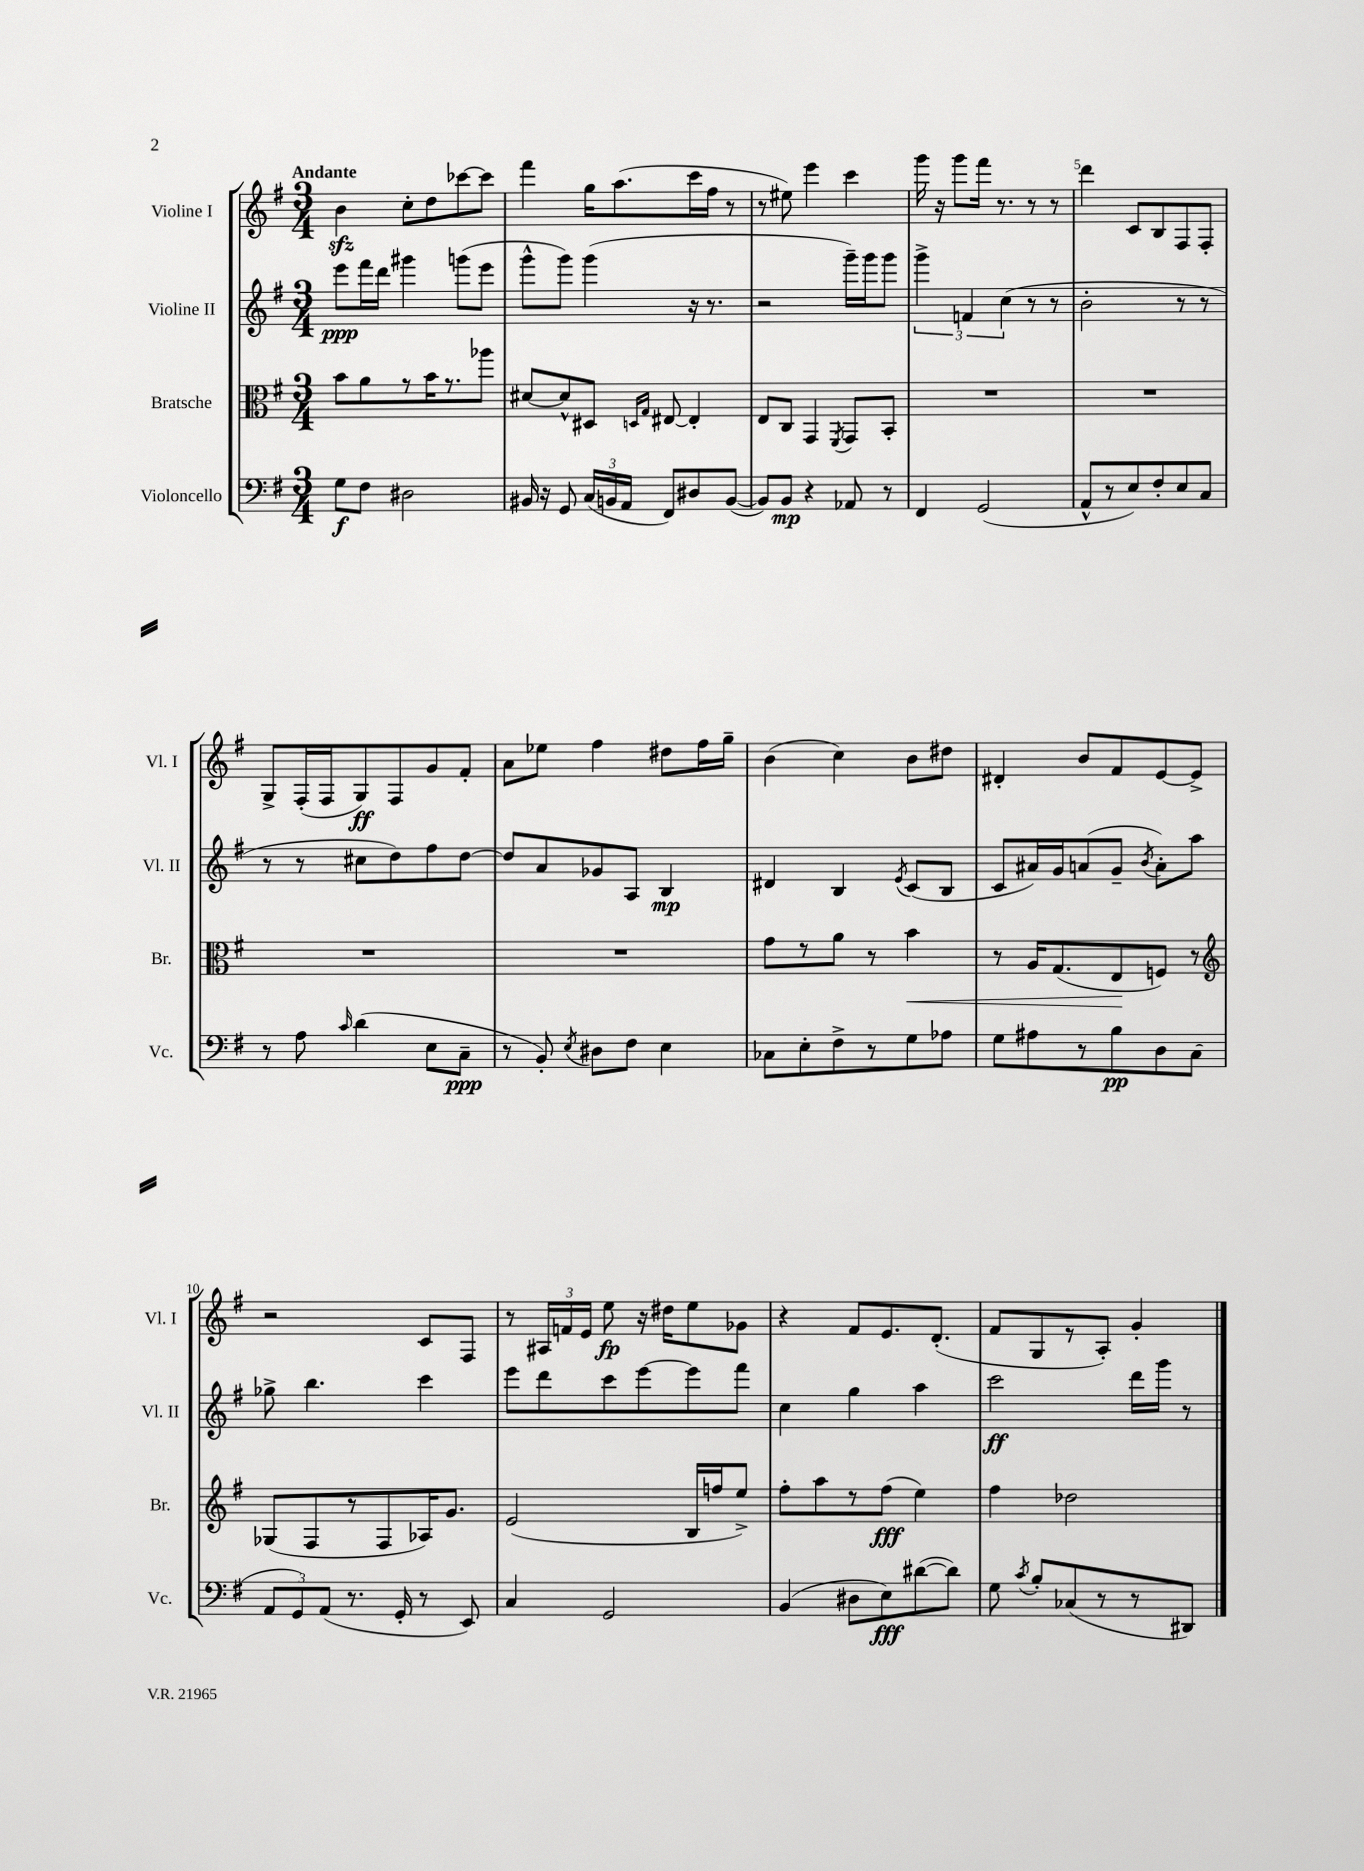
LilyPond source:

<<
\new StaffGroup <<
\new Staff = "s0" \with { instrumentName = "Violine I" shortInstrumentName = "Vl. I" } {
    \clef treble \key g \major \numericTimeSignature \time 3/4 \tempo "Andante"
    \autoBeamOff b'4\sfz c''8[-. d''8 ces'''8~ ces'''8] |
    fis'''4 g''16[ a''8.( c'''16 fis''16] r8 |
    r8 eis''8) e'''4 c'''4 |
    g'''16 r16 g'''8[ fis'''16] r8. r8 r8 |
    d'''4 c'8[ b8 fis8 fis8]-. |
    g8[-> fis16-.( fis16 g8\ff) fis8 g'8 fis'8]-. |
    a'8[ ees''8] fis''4 dis''8[ fis''16 g''16]-- |
    b'4( c''4) b'8[ dis''8] |
    dis'4-. b'8[ fis'8 e'8~ e'8]-> |
    r2 c'8[ fis8] |
    r8 \tuplet 3/2 { ais16[ f'16 e'16] } e''8\fp r16 dis''16[ e''8 ges'8] |
    r4 fis'8[ e'8. d'8.]-.( |
    fis'8[ g8 r8 a8]-.) g'4-. \bar "|." |
}
\new Staff = "s1" \with { instrumentName = "Violine II" shortInstrumentName = "Vl. II" } {
    \clef treble \key g \major \numericTimeSignature \time 3/4
    \autoBeamOff e'''8[\ppp fis'''16 d'''16] gis'''4 g'''8[( e'''8] |
    g'''8[-^ g'''8]) g'''4( r16 r8. |
    r2 g'''16[--) g'''16 g'''8] |
    \tuplet 3/2 { g'''4-> f'4 c''4( } r8 r8 |
    b'2-. r8 r8 |
    r8 r8 cis''8[ d''8) fis''8 d''8]~ |
    d''8[ a'8 ges'8 a8] b4\mp |
    dis'4 b4 \acciaccatura { e'8 } c'8[( b8] |
    c'8[ ais'16) g'16 a'8( g'8]-- \acciaccatura { b'8 } a'8[-.) a''8] |
    ges''8-> b''4. c'''4 |
    e'''8[ d'''8 c'''8 e'''8~ e'''8 fis'''8] |
    c''4 g''4 a''4 |
    c'''2\ff d'''16[ g'''16] r8 \bar "|." |
}
\new Staff = "s2" \with { instrumentName = "Bratsche" shortInstrumentName = "Br." } {
    \clef alto \key g \major \numericTimeSignature \time 3/4
    \autoBeamOff b'8[ a'8 r8 b'16 r8. aes''8] |
    dis'8[~ dis'8-^ dis8] \grace { d16[ g16] } eis8~ eis4-. |
    e8[ c8] g,4 \acciaccatura { fis,8 } g,8[ b,8]-. |
    R2. |
    R2. |
    R2. |
    R2. |
    g'8[ r8 a'8] r8 b'4\< |
    r8 a16[ g8.( e8\! f8]) r8 |
    \clef treble ges8[( fis8 r8 fis8 aes16) g'8.] |
    e'2( b16[ f''16 e''8]->) |
    fis''8[-. a''8 r8 fis''8]\fff( e''4) |
    fis''4 des''2 \bar "|." |
}
\new Staff = "s3" \with { instrumentName = "Violoncello" shortInstrumentName = "Vc." } {
    \clef bass \key g \major \numericTimeSignature \time 3/4
    \autoBeamOff g8[\f fis8] dis2 |
    bis,16 r16 g,8 \tuplet 3/2 { c16[( b,16 a,16] } fis,8[) dis8 b,8]~( |
    b,8[) b,8]\mp r4 aes,8 r8 |
    fis,4 g,2( |
    a,8[-^ r8 e8) fis8-. e8 c8] |
    r8 a8 \grace { c'16 } d'4( e8[ c8]--\ppp |
    r8 b,8-.) \acciaccatura { e8 } dis8[ fis8] e4 |
    ces8[ e8-. fis8-> r8 g8 aes8] |
    g8[ ais8 r8 b8\pp d8 c8]( |
    \tuplet 3/2 { a,8[ g,8) a,8]( } r8. g,16-. r8 e,8) |
    c4 g,2 |
    b,4( dis8[ e8\fff) dis'8~( dis'8]) |
    g8 \acciaccatura { c'8 } b8[-. ces8( r8 r8 dis,8]) \bar "|." |
}
>>
>>
\layout { \context { \Score \override BarNumber.break-visibility = ##(#f #t #t) barNumberVisibility = #(every-nth-bar-number-visible 5) } }
